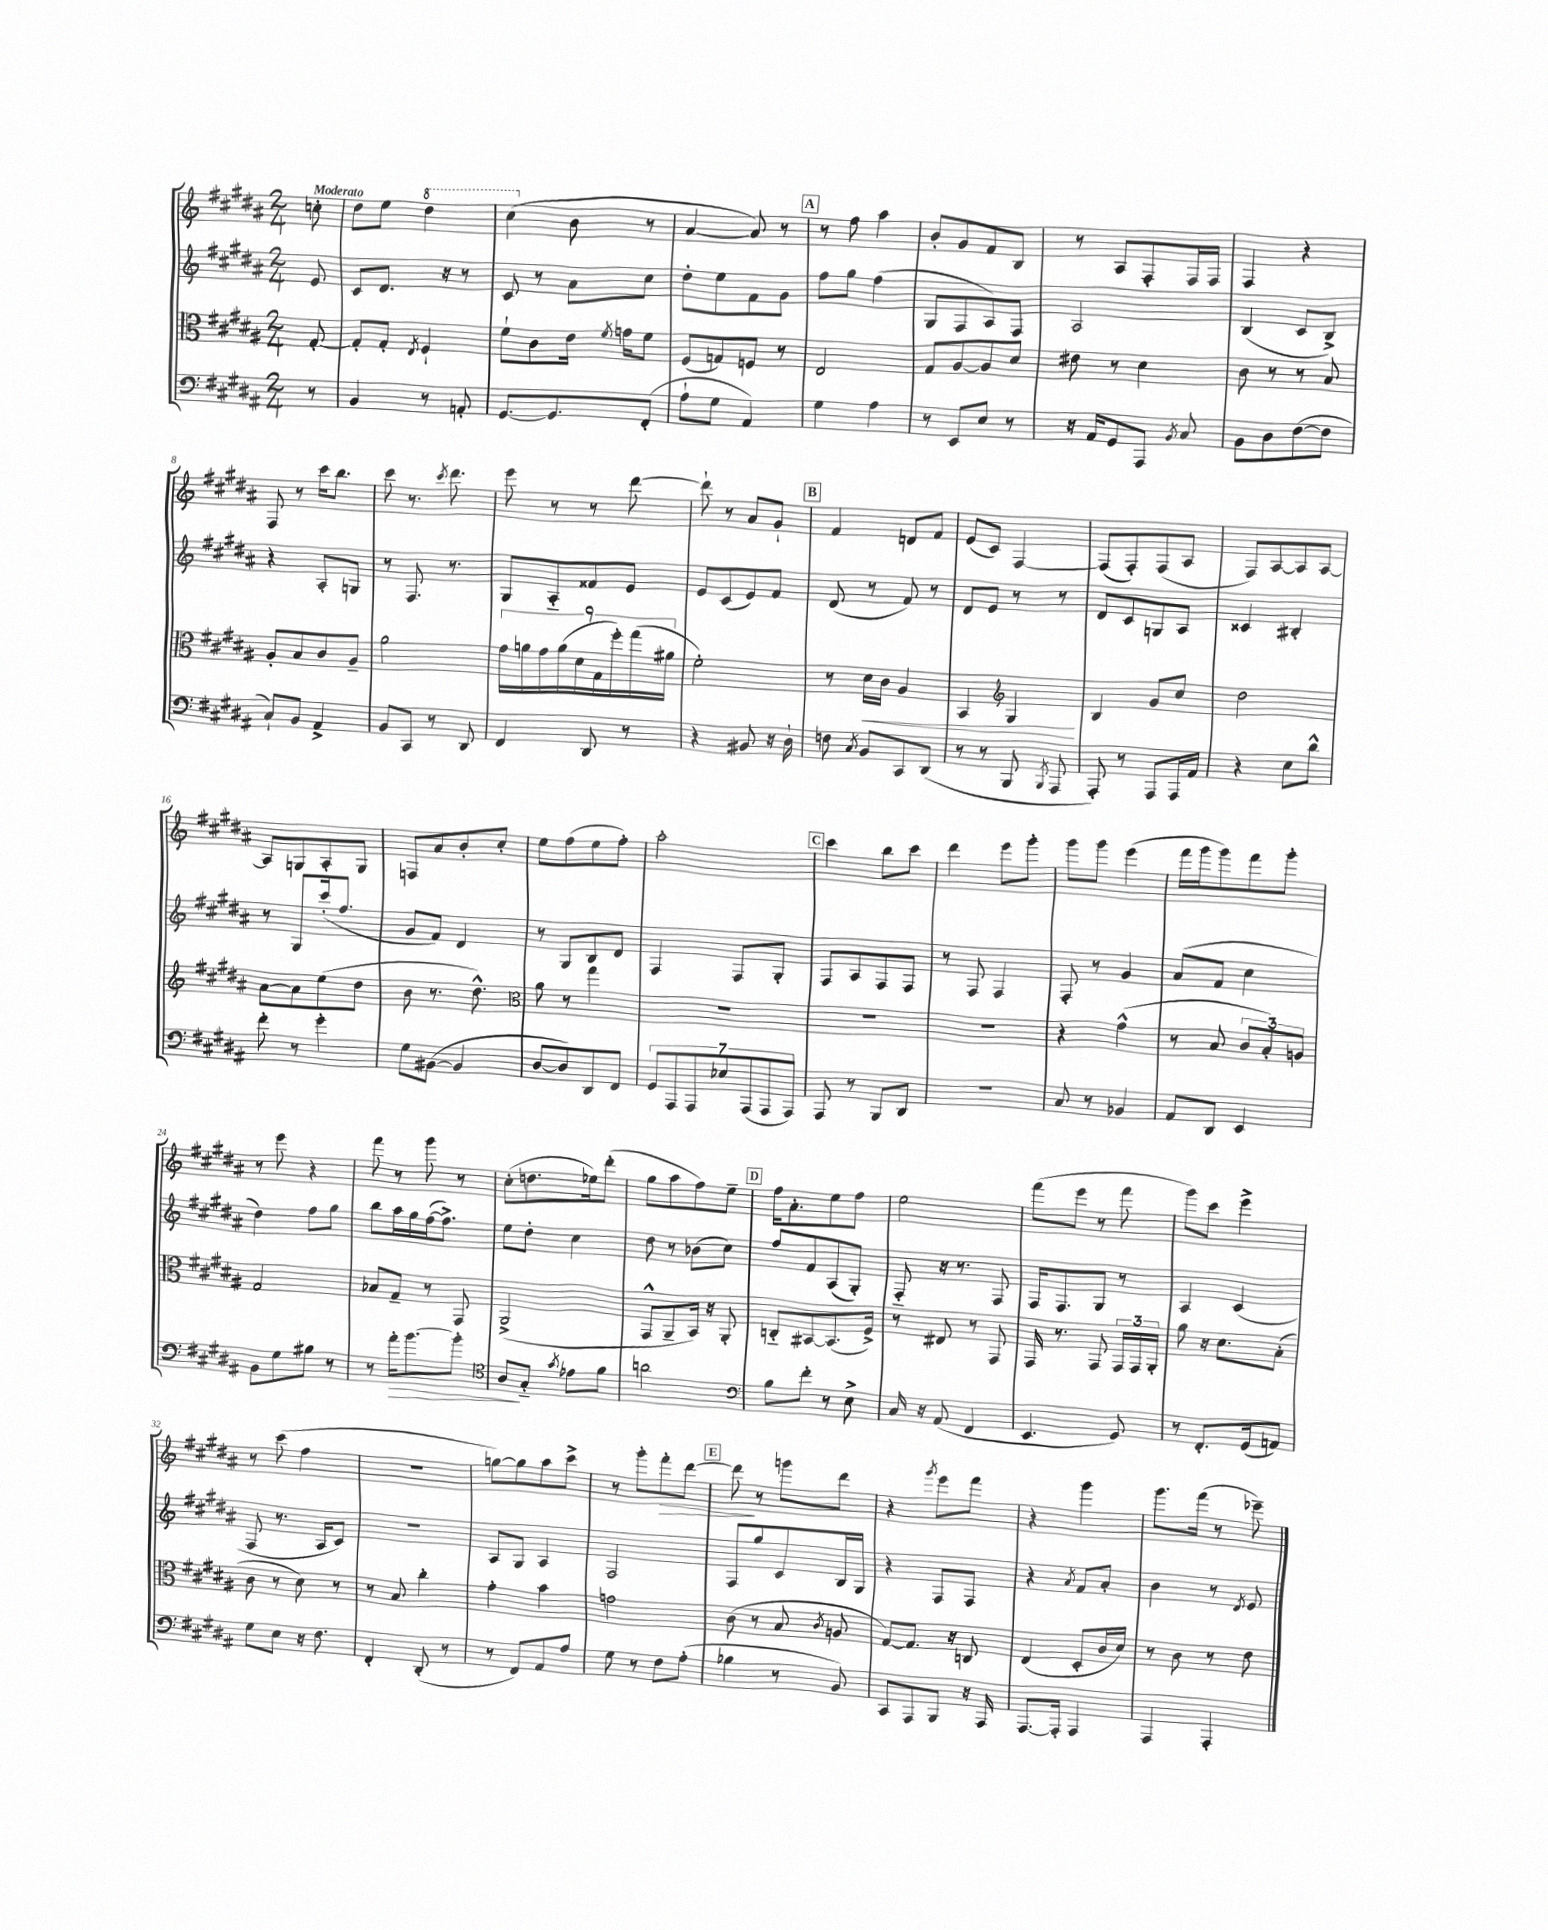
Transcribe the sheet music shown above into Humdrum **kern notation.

**kern	**dynam	**kern	**dynam	**kern	**kern	**dynam
*part4	*part4	*part3	*part3	*part2	*part1	*part1
*staff4	*staff4	*staff3	*staff3	*staff2	*staff1	*staff1
*clefF4	*	*clefC3	*	*clefG2	*clefG2	*
*k[f#c#g#d#a#]	*	*k[f#c#g#d#a#]	*	*k[f#c#g#d#a#]	*k[f#c#g#d#a#]	*
*M2/4	*	*M2/4	*	*M2/4	*M2/4	*
=	=	=	=	=	=	=
!	!	!	!	!	!LO:TX:a:B:t=Moderato	!
8r	.	[8G#'/	.	8e/	8ccn'\	.
=1	=1	=1	=1	=1	=1	=1
4BB/	.	8G#'/L]	.	8c#/L	8dd#\L	.
.	.	8G#'/J	.	8.d#/J	8ee\J	.
.	.	8qE/	.	.	.	.
*	*	*	*	*	*8va	*
8r	.	4F#`/	.	.	4ddd#\	.
.	.	.	.	16r	.	.
8AAn'/	.	.	.	8r	.	.
=2	=2	=2	=2	=2	=2	=2
[8.GG#/L	.	8f#`\L	.	8c#/	(4ccc#\	.
.	.	8c#\	.	8r	.	.
8.GG#/]	.	.	.	.	.	.
*	*	*	*	*	*X8va	*
.	.	16e\Jk	.	8a#\L	8b\	.
.	.	8qf#/	.	.	.	.
.	.	16gn\KL	.	.	.	.
(8FF#'/J	.	8f#\J	.	8cc#\J	8r	.
=3	=3	=3	=3	=3	=3	=3
8A#`\L	.	(8F#/L	.	8dd#'\L	[4a#/	.
8G#\J	.	8Gn/)	.	8ee\	.	.
4AA#/)	.	8Fn/J	.	8f#\	8a#/])	.
.	.	8r	.	8g#\J	8r	.
!!LO:REH:place=s1:t=A
=4	=4	=4	=4	=4	=4	=4
4G#\	.	2E/	.	8ff#\L	8r	.
.	.	.	.	8gg#\J	8ff#\	.
4A#\	.	.	.	(4ff#\	4aa#\	.
=5	=5	=5	=5	=5	=5	=5
8r	.	8G#/L	.	8G#/L	8b'/L	.
8EE/L	.	[8A#/	.	8F#/	8g#/	.
8E/J	.	8A#/]	.	8A#/)	8f#/	.
8r	.	8d#/J	.	8F#/J	8B/J	.
=6	=6	=6	=6	=6	=6	=6
16r	.	8e#X\	.	2A#/	8r	.
16AA#/KL	.	.	.	.	.	.
8GG#/	.	8r	.	.	8A#/L	.
8AAA#/J	.	4d#\	.	.	8F#'/	.
8qBB/	.	.	.	.	.	.
8C#/	.	.	.	.	16F#/L	.
.	.	.	.	.	16F#/JJ	.
=7	=7	=7	=7	=7	=7	=7
8BB\L	.	8c#\	.	(4B/	4F#/	.
8D#\	.	8r	.	.	.	.
([8F#\	.	8r	.	8c#/L	4r	.
8F#\J]	.	8B/	.	8B^/J)	.	.
!!LO:LB:g=z
=8	=8	=8	=8	=8	=8	=8
8C#`/L)	.	8A#'/L	.	4r	8F#/	.
8BB/J	.	8B/	.	.	8r	.
4AA#^/	.	8c#/	.	8A#'/L	16ccc#\KL	.
.	.	.	.	.	8.bb\J	.
.	.	8A#~/J	.	8Gn/J	.	.
=9	=9	=9	=9	=9	=9	=9
8BB/L	.	2a#\	.	8r	8ccc#\	.
8CC#/J	.	.	.	8.F#/	8.r	.
8r	.	.	.	.	.	.
.	.	.	.	.	8qccc#/	.
.	.	.	.	8.r	8.ddd#\	.
8DD#/	.	.	.	.	.	.
=10	=10	=10	=10	=10	=10	=10
4FF#/	.	18g#\LL	.	8G#/L	8eee\	.
.	.	18an\	.	.	.	.
.	.	18g#\	.	.	.	.
.	.	.	.	8A#/	8r	.
.	.	(18a\	.	.	.	.
.	.	18d#\	.	.	.	.
8DD#/	.	.	.	8f##X/	8r	.
.	.	18G#\	.	.	.	.
.	.	18ff#'\)	.	.	.	.
8r	.	.	.	8e/J	[8ddd#\	.
.	.	(18gg#\	.	.	.	.
.	.	18a#X\JJ	.	.	.	.
=11	=11	=11	=11	=11	=11	=11
4r	.	2f#'\)	.	8e/L	8ddd#`\]	.
.	.	.	.	(8c#/	8r	.
8BB#X/	.	.	.	8e/)	8a#/L	.
16r	.	.	.	8f#/J	8g#`/J	.
16D#`\	.	.	.	.	.	.
!!LO:REH:place=s1:t=B
=12	=12	=12	=12	=12	=12	=12
8Fn\	.	8r	.	(8d#/	4f#/	.
8qC#/	.	.	.	.	.	.
!	!	!	!LO:HP:b	!	!	!
8BB/L	.	16d#\LL	<	8r	.	.
.	.	16c#\JJ	.	.	.	.
8CC#/	.	4A#/	.	8f#/)	8dn/L	.
(8DD#/J	.	.	.	8r	8f#/J	.
=13	=13	=13	=13	=13	=13	=13
8r	.	4BB/	.	8d#/L	(8e/L	.
8r	.	.	.	8e/J	8c#/J)	.
*	*	*clefG2	*	*	*	*
8BBB/	.	4G#/	.	8r	[4F#/	.
8qBBB/	.	.	.	.	.	.
8AAA#/	.	.	.	8r	.	.
.	.	.	[	.	.	.
=14	=14	=14	=14	=14	=14	=14
8AAA#'/)	.	4B/	.	8d#/L	(8F#/L]	.
8r	.	.	.	8c#/	8F#'/)	.
8AAA#/L	.	8g#/L	.	8Gn/	(8F#/	.
16AAA#/L	.	8cc#/J	.	8A#/J	8A#/J	.
16AA#/JJ	.	.	.	.	.	.
=15	=15	=15	=15	=15	=15	=15
4r	.	2dd#\	.	4c##X/	8F#/L)	.
.	.	.	.	.	[8A#/	.
8E\L	.	.	.	4B#X'/	8A#/]	.
8d#^^\J	.	.	.	.	[8A#/J	.
!!LO:LB:g=z
=16	=16	=16	=16	=16	=16	=16
8f#'\	.	[8a#\L	.	8r	8A#/L]	.
8r	.	8a#\]	.	8G#/L	8Gn/	.
4g#'\	.	(8ee\	.	(16ccc#'/k	8A#'/	.
.	.	.	.	8.ff#/J	.	.
.	.	8dd#\J	.	.	8G/J	.
=17	=17	=17	=17	=17	=17	=17
8G#\L	.	8b\	.	8g#/L	8Fn/L	.
([8BB#X\J	.	8.r	.	8f#/J)	8a#/	.
4BB#/]	.	.	.	4d#/	8b'/	.
.	.	8.dd#^^\)	.	.	.	.
.	.	.	.	.	8cc#'/J	.
=18	=18	=18	=18	=18	=18	=18
*	*	*clefC3	*	*	*	*
[8D#/L	.	8a#\	.	8r	8ee\L	.
8D#/])	.	8r	.	8G#/L	(8ff#\	.
8DD#/	.	4gg#\	.	8B/	8ee\	.
8FF#/J	.	.	.	8d#/J	8ff#'\J)	.
=19	=19	=19	=19	=19	=19	=19
14GG#/L	.	2r	.	4F#/	2aa#'\	.
14AAA#/	.	.	.	.	.	.
14AAA#/	.	.	.	.	.	.
14E-X/	.	.	.	.	.	.
.	.	.	.	8F#/L	.	.
(14AAA#/	.	.	.	.	.	.
14AAA#/	.	.	.	.	.	.
.	.	.	.	8G#'/J	.	.
14AAA#/J)	.	.	.	.	.	.
!!LO:REH:place=s1:t=C
=20	=20	=20	=20	=20	=20	=20
8AAA#/	.	2r	.	8F#/L	4ccc#\	.
8r	.	.	.	8A#/	.	.
8BBB/L	.	.	.	8F#/	8bb\L	.
8DD#/J	.	.	.	8F#/J	8ccc#\J	.
=21	=21	=21	=21	=21	=21	=21
2r	.	2r	.	8r	4ddd#\	.
.	.	.	.	8F#/	.	.
.	.	.	.	4F#/	8eee\L	.
.	.	.	.	.	8ggg#'\J	.
=22	=22	=22	=22	=22	=22	=22
8C#/	.	4r	.	8F#'/	8ggg#\L	.
8r	.	.	.	8r	8ggg#\J	.
4BB-X/	.	(4g#^^\	.	4g#/	(4eee\	.
=23	=23	=23	=23	=23	=23	=23
8AA#/L	.	8r	.	(8a#/L	16fff#\LL	.
.	.	.	.	.	16ggg#\J	.
8DD#/J	.	8B/	.	8f#/J	8ggg#\)	.
4EE/	.	12c#/L	.	4cc#\	8fff#\	.
.	.	12B'/)	.	.	.	.
.	.	.	.	.	8ggg#'\J	.
.	.	12An/J	.	.	.	.
!!LO:LB:g=z
=24	=24	=24	=24	=24	=24	=24
8BB\L	.	2G#/	.	4dd#\)	8r	.
8G#\	.	.	.	.	8eee\	.
8B#X\J	.	.	.	8ff#\L	4r	.
8r	.	.	.	8gg#\J	.	.
=25	=25	=25	=25	=25	=25	=25
8r	.	8B-X/L	.	8bb\L	8fff#\	.
!	!LO:HP:b	!	!	!	!	!
16a#'\KL	>	8G#~/J	.	16aa#\L	8r	.
[8.b\	.	.	.	16gg#\	.	.
.	.	8r	.	([16ff#\J	8ggg#\	.
.	.	.	.	8.ff#^\J])	.	.
8b'\J]	.	8GG#/	.	.	8r	.
=26	=26	=26	=26	=26	=26	=26
*clefC4	*	*	*	*	*	*
8A#/L	.	(2AA#^/	.	8ee\L	(8cc#'\L	.
8G#/J	]	.	.	8dd#'\J	8.ddn\	.
8qg#/	.	.	.	.	.	.
8e-X\L	.	.	.	4cc#\	.	.
.	.	.	.	.	16ee-X\k)	.
8f#\J	.	.	.	.	(8ddd#'\J	.
=27	=27	=27	=27	=27	=27	=27
2an\	.	8GG#^^/L	.	8dd#\	8gg#\L	.
.	.	8AA#~/	.	8r	8aa#\	.
.	.	16BB/Jk)	.	(8b-X\L	8ff#\)	.
.	.	16r	.	.	.	.
.	.	8AA#'/	.	8cc#\J)	8ee~\J	.
!!LO:REH:place=s1:t=D
=28	=28	=28	=28	=28	=28	=28
*clefF4	*	*	*	*	*	*
8B\L	.	8Cn/L	.	8ff#/L	16ff#\KL	.
.	.	.	.	.	8.a#'\	.
8f#'\J	.	[8BB#X/	.	8f#/	.	.
8r	.	(8.BB#/]	.	(8A#/	8ee\	.
8E^\	.	.	.	8G#'/J)	8ff#\J	.
.	.	16F#^/Jk)	.	.	.	.
=29	=29	=29	=29	=29	=29	=29
16C#/	.	8r	.	8F#/	2ee\	.
16r	.	.	.	.	.	.
(8AA#/	.	8E#X/	.	16r	.	.
.	.	.	.	8.r	.	.
4FF#/	.	8r	.	.	.	.
.	.	8GG#/	.	8F#/	.	.
=30	=30	=30	=30	=30	=30	=30
4.EE/	.	16GG#/	.	16F#/KL	(8fff#\L	.
.	.	8.r	.	8.F#/	.	.
.	.	.	.	.	8eee\J	.
.	.	8GG#/	.	8G#/J	8r	.
8GG#/)	.	24GG#/LL	.	8r	8fff#\	.
.	.	24GG#/	.	.	.	.
.	.	24AA#'/JJ	.	.	.	.
=31	=31	=31	=31	=31	=31	=31
8r	.	8a#\	.	4A#/	8ggg#\L)	.
8.FF#'/L	.	16r	.	.	8ccc#\J	.
.	.	8.d#\L	.	.	.	.
.	.	.	.	(4c#/	4eee^\	.
(16GG#/k	.	.	.	.	.	.
8AAn/J)	.	(8B'\J	.	.	.	.
!!LO:LB:g=z
=32	=32	=32	=32	=32	=32	=32
8G#\L	.	8c#\	.	8F#/	8r	.
8E\J	.	8r	.	8.r	(8ccc#\	.
16r	.	8d#\)	.	.	4ff#\	.
8.F#\	.	.	.	16A#/KL	.	.
.	.	8r	.	8c#/J)	.	.
=33	=33	=33	=33	=33	=33	=33
4FF#'/	.	8r	.	2r	2r	.
.	.	8B/	.	.	.	.
(8DD#'/	.	4cc#'\	.	.	.	.
8r	.	.	.	.	.	.
=34	=34	=34	=34	=34	=34	=34
8r	.	4g#'\	.	8A#/L	[8ggn\L)	.
8FF#/L)	.	.	.	8G#/J	8gg\]	.
8AA#/	.	4b\	.	4A#/	8aa#\	.
8A#/J	.	.	.	.	8ccc#^\J	.
=35	=35	=35	=35	=35	=35	=35
8G#\	.	2gn\	.	2F#/	8r	.
8r	.	.	.	.	8ggg#'\L	.
!	!	!	!	!	!	!LO:HP:b
8F#\L	.	.	.	.	8fff#'\	>
(8A#'\J	.	.	.	.	[8ddd#\J	.
!!LO:REH:place=s1:t=E
=36	=36	=36	=36	=36	=36	=36
4B-X\	.	(8c#\	.	8F#/L	8ddd#\]	.
.	.	8r	.	8gg#/	8r	]
8r	.	8B/	.	8c#/	8gggn\L	.
.	.	8qc#/	.	.	.	.
8BB/)	.	8An/	.	16B/L	8ddd#\J	.
.	.	.	.	16G#/JJ	.	.
=37	=37	=37	=37	=37	=37	=37
8CC#/L	.	[8G#/L)	.	4r	4r	.
8AAA#/	.	8.G#/J]	.	.	.	.
.	.	.	.	.	8qggg#/	.
8BBB/J	.	.	.	8F#/L	8eee\L	.
.	.	16r	.	.	.	.
16r	.	8Cn/	.	8F#/J	8fff#\J	.
16AAA#/	.	.	.	.	.	.
=38	=38	=38	=38	=38	=38	=38
[8.AAA#/L	.	(4E/	.	4r	4r	.
16AAA#'/Jk]	.	.	.	.	.	.
.	.	.	.	8qa#/	.	.
4AAA#/	.	8D#'/L	.	8f#/L	4ggg#\	.
.	.	16c#/L	.	8a#'/J	.	.
.	.	16d#/JJ)	.	.	.	.
=39	=39	=39	=39	=39	=39	=39
4AAA#/	.	8r	.	4b\	8.ggg#\L	.
.	.	8c#\	.	.	.	.
.	.	.	.	.	(16fff#\Jk	.
4AAA#'/	.	8r	.	8r	8r	.
.	.	.	.	8qd#/	.	.
.	.	8e\	.	8e/	8eee-X~\)	.
==	==	==	==	==	==	==
*-	*-	*-	*-	*-	*-	*-
